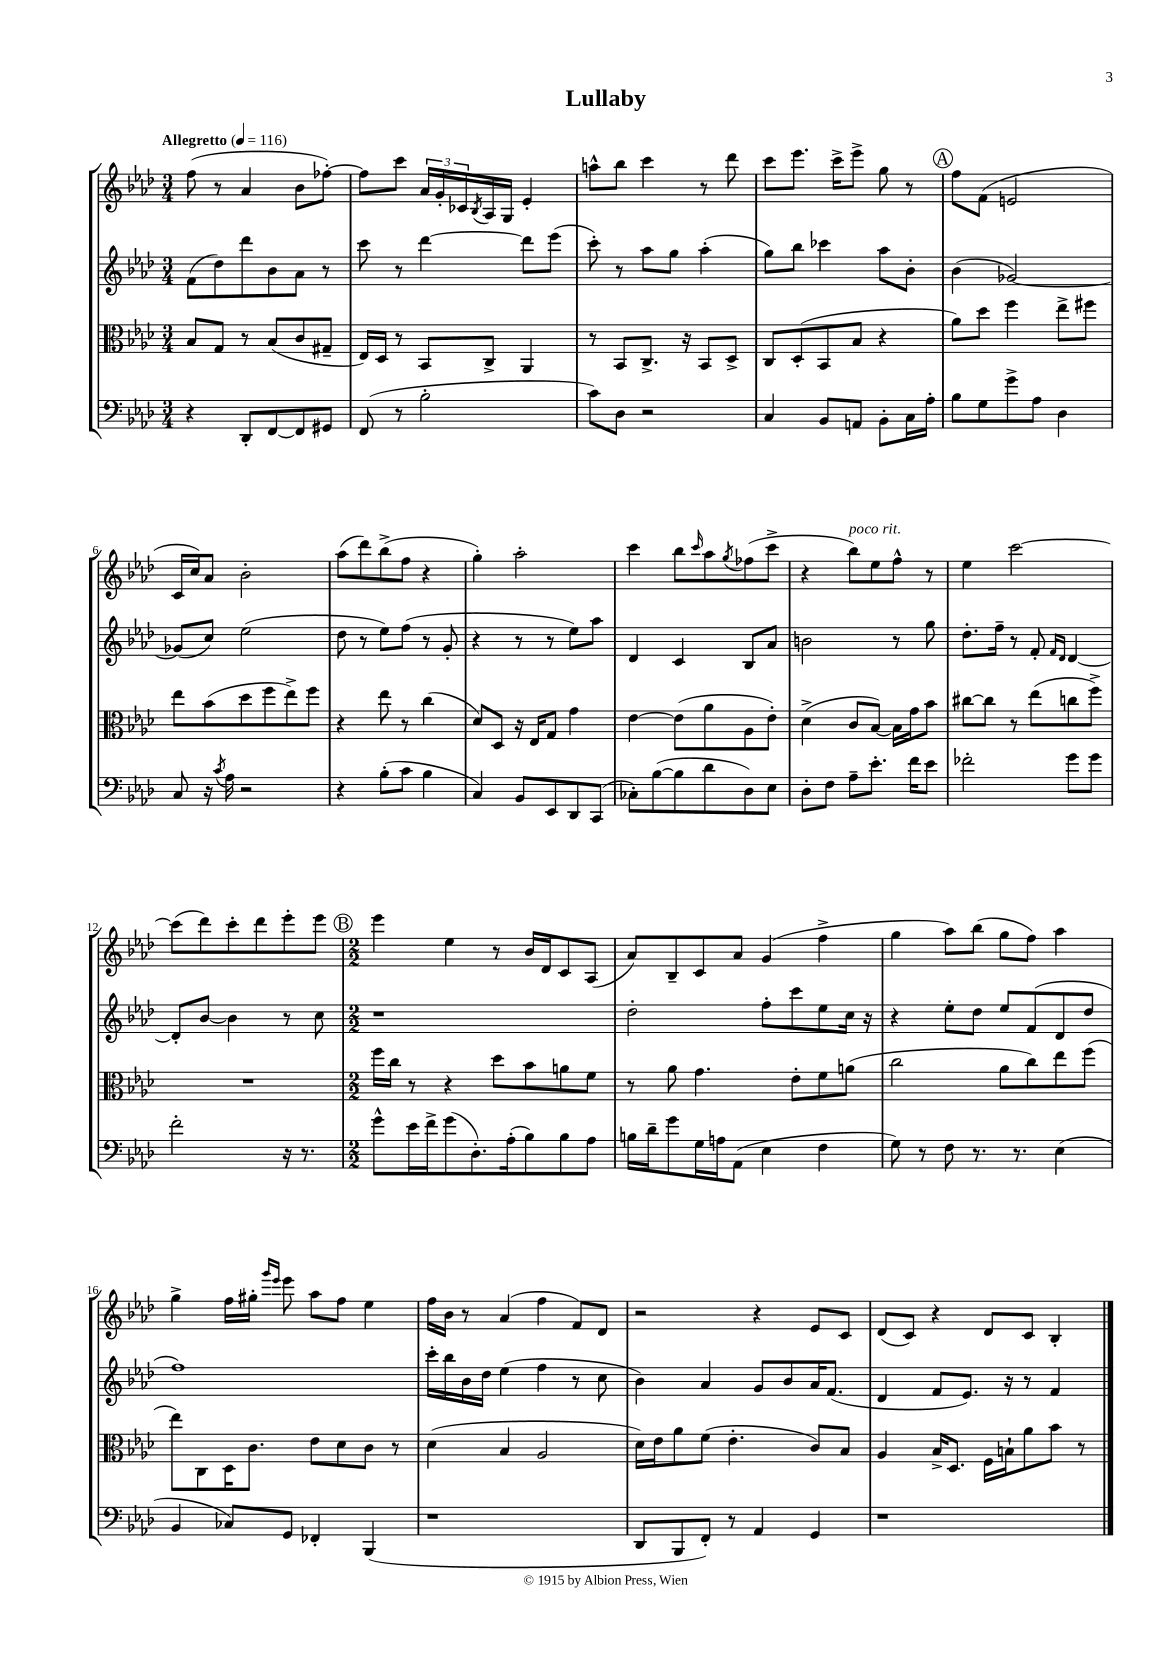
\header { title = "Lullaby" }
<<
\new StaffGroup <<
\new Staff = "s0" {
    \clef treble \key aes \major \numericTimeSignature \time 3/4 \tempo "Allegretto" 4 = 116
    f''8( r8 aes'4 bes'8 fes''8~-.) |
    fes''8 c'''8 \tuplet 3/2 { aes'16 g'16-. ces'16 } \acciaccatura { bes8 } aes16 g16 ees'4-. |
    a''8-^ bes''8 c'''4 r8 des'''8 |
    c'''8 ees'''8. c'''16-> ees'''8-> g''8 r8 |
    \mark \markup { \circle "A" } f''8 f'8( e'2 |
    c'16 c''16) aes'8 bes'2-. |
    aes''8( des'''8) bes''8->( f''8 r4 |
    g''4-.) aes''2-. |
    c'''4 bes''8 \grace { c'''16 } aes''8 \acciaccatura { g''8 } fes''8( c'''8-> |
    r4 bes''8^\markup { \italic "poco rit." }) ees''8 f''8-^ r8 |
    ees''4 c'''2~ |
    c'''8( des'''8) c'''8-. des'''8 ees'''8-. ees'''8 |
    \mark \markup { \circle "B" } \numericTimeSignature \time 2/2 ees'''4 ees''4 r8 bes'16 des'16 c'8 aes8( |
    aes'8) bes8-- c'8 aes'8 g'4( f''4-> |
    g''4 aes''8) bes''8( g''8 f''8) aes''4 |
    g''4-> f''16 gis''16-. \grace { g'''16 ees'''16 } ees'''8 aes''8 f''8 ees''4 |
    f''16 bes'16 r8 aes'4( f''4 f'8) des'8 |
    r2 r4 ees'8 c'8 |
    des'8( c'8) r4 des'8 c'8 bes4-. \bar "|." |
}
\new Staff = "s1" {
    \clef treble \key aes \major \numericTimeSignature \time 3/4
    f'8( des''8) des'''8 bes'8 aes'8 r8 |
    c'''8 r8 des'''4~ des'''8 ees'''8( |
    c'''8-.) r8 aes''8 g''8 aes''4-.( |
    g''8) bes''8 ces'''4 aes''8 bes'8-. |
    \mark \markup { \circle "A" } bes'4( ges'2~) |
    ges'8( c''8) ees''2( |
    des''8 r8 ees''8) f''8( r8 g'8-. |
    r4 r8 r8 ees''8) aes''8 |
    des'4 c'4 bes8 aes'8 |
    b'2 r8 g''8 |
    des''8.-. f''16-- r8 f'8-. \grace { f'16 des'16 } des'4~ |
    des'8-. bes'8~ bes'4 r8 c''8 |
    \mark \markup { \circle "B" } \numericTimeSignature \time 2/2 r1 |
    des''2-. f''8-. c'''8 ees''8 c''16 r16 |
    r4 ees''8-. des''8 ees''8 f'8( des'8 des''8 |
    f''1) |
    c'''16-. bes''16 bes'16 des''16 ees''4( f''4 r8 c''8 |
    bes'4) aes'4 g'8 bes'8 aes'16 f'8.( |
    des'4 f'8 ees'8.) r16 r8 f'4 \bar "|." |
}
\new Staff = "s2" {
    \clef alto \key aes \major \numericTimeSignature \time 3/4
    bes8 g8 r8 bes8( c'8 gis8-- |
    ees16) des16 r8 bes,8 c8-> aes,4 |
    r8 bes,8 c8.-> r16 bes,8 des8-> |
    c8 des8-.( bes,8 bes8 r4 |
    \mark \markup { \circle "A" } aes'8) des''8 f''4 ees''8-> fis''8 |
    ees''8 bes'8( des''8 f''8 ees''8->) f''8 |
    r4 ees''8 r8 c''4( |
    des'8) des8 r16 ees16 g8 g'4 |
    ees'4~ ees'8( aes'8 aes8 ees'8-.) |
    des'4->( c'8 bes8~) bes16 g'16 bes'8 |
    cis''8~ cis''8 r8 ees''8( c''8 f''8->) |
    R2. |
    \mark \markup { \circle "B" } \numericTimeSignature \time 2/2 f''16 c''16 r8 r4 des''8 bes'8 a'8 f'8 |
    r8 aes'8 g'4. ees'8-. f'8 a'8( |
    c''2 aes'8 c''8) ees''8 f''8( |
    ees''8) c8 des16 c'8. ees'8 des'8 c'8 r8 |
    des'4( bes4 aes2 |
    des'16) ees'16 aes'8 f'8( ees'4.-. c'8) bes8 |
    aes4 bes16-> des8. f16 b16-! aes'8 bes'8 r8 \bar "|." |
}
\new Staff = "s3" {
    \clef bass \key aes \major \numericTimeSignature \time 3/4
    r4 des,8-. f,8~ f,8 gis,8 |
    f,8( r8 bes2-. |
    c'8) des8 r2 |
    c4 bes,8 a,8 bes,8-. c16 aes16-. |
    \mark \markup { \circle "A" } bes8 g8 g'8-> aes8 des4 |
    c8 r16 \acciaccatura { c'8 } aes16 r2 |
    r4 bes8-.( c'8 bes4 |
    c4) bes,8 ees,8 des,8 c,8( |
    ces8-.) bes8~( bes8 des'8 des8) ees8 |
    des8-. f8 aes8-- ees'8.-. f'16 ees'8 |
    fes'2-. g'8 g'8 |
    f'2-. r16 r8. |
    \mark \markup { \circle "B" } \numericTimeSignature \time 2/2 g'8-^ ees'16 f'16-> g'8( des8.-.) aes16-.( bes8) bes8 aes8 |
    b16 des'16-- g'8 g16 a16 aes,8( ees4 f4 |
    g8) r8 f8 r8. r8. ees4( |
    bes,4 ces8) g,8 fes,4-. bes,,4( |
    r1 |
    des,8 bes,,8 f,8-.) r8 aes,4 g,4 |
    r1 \bar "|." |
}
>>
>>
